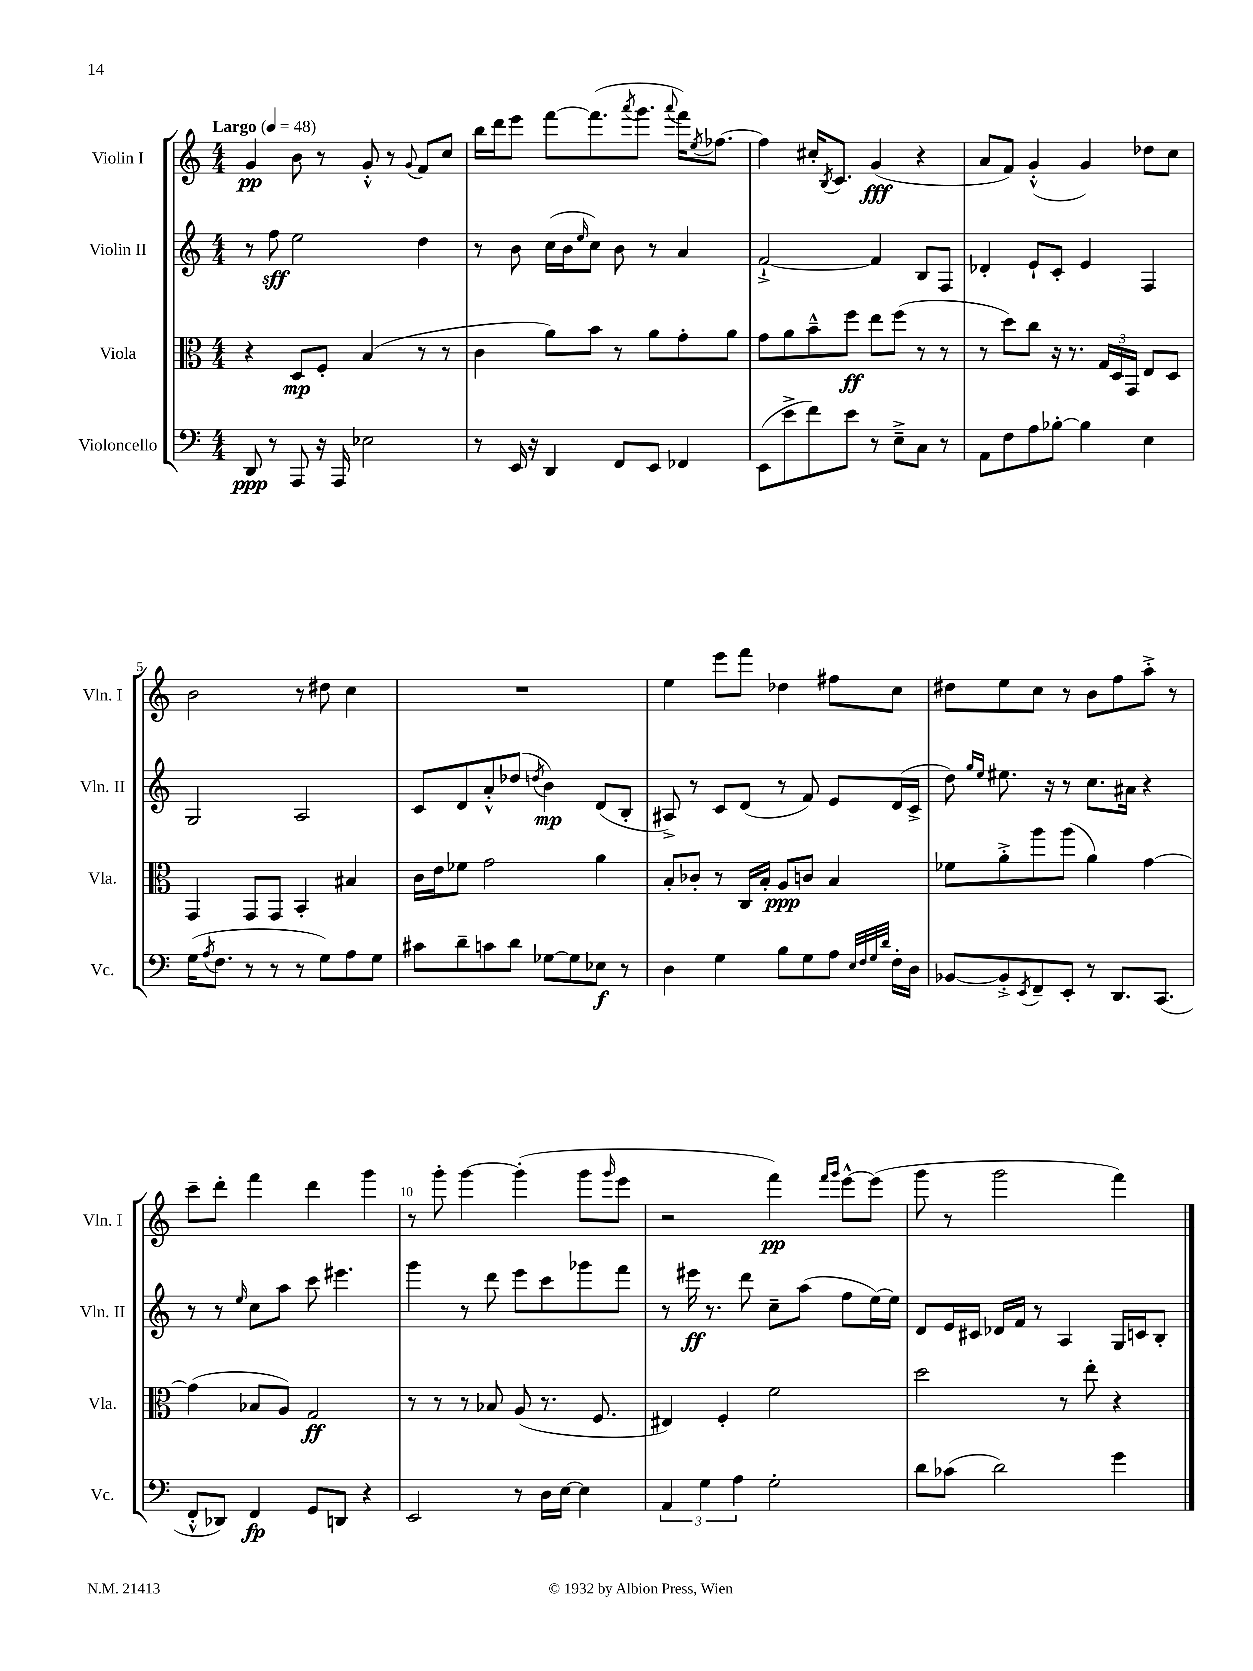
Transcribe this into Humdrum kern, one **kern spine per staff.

**kern	**dynam	**kern	**dynam	**kern	**dynam	**kern	**dynam
*part4	*part4	*part3	*part3	*part2	*part2	*part1	*part1
*staff4	*staff4	*staff3	*staff3	*staff2	*staff2	*staff1	*staff1
*I"Violoncello	*	*I"Viola	*	*I"Violin II	*	*I"Violin I	*
*I'Vc.	*	*I'Vla.	*	*I'Vln. II	*	*I'Vln. I	*
*clefF4	*	*clefC3	*	*clefG2	*	*clefG2	*
*k[]	*	*k[]	*	*k[]	*	*k[]	*
*M4/4	*	*M4/4	*	*M4/4	*	*M4/4	*
*MM48	*	*MM48	*	*MM48	*	*MM48	*
=1	=1	=1	=1	=1	=1	=1	=1
!	!	!	!	!	!	!LO:TX:a:B:t=Largo	!
8DD/	ppp	4r	.	8r	.	4g/	pp
8r	.	.	.	8ff\	sff	.	.
8AAA/	.	8D/L	mp	2ee\	.	8b\	.
16r	.	8F'/J	.	.	.	8r	.
16AAA/	.	.	.	.	.	.	.
2E-X\	.	(4B/	.	.	.	8g'^^/	.
.	.	.	.	.	.	8r	.
.	.	.	.	.	.	8qqg/	.
.	.	8r	.	4dd\	.	8f/L	.
.	.	8r	.	.	.	8cc/J	.
=2	=2	=2	=2	=2	=2	=2	=2
8r	.	4c\	.	8r	.	16bb\LL	.
.	.	.	.	.	.	16ddd\J	.
16EE/	.	.	.	8b\	.	8eee\J	.
16r	.	.	.	.	.	.	.
4DD/	.	8a\L)	.	(16cc\LL	.	[8fff\L	.
.	.	.	.	16b\J	.	.	.
.	.	.	.	16qqee/	.	.	.
.	.	8b\J	.	8cc\J)	.	(8.fff\]	.
8FF/L	.	8r	.	8b\	.	.	.
.	.	.	.	.	.	8qaaa/	.
.	.	.	.	.	.	8.ggg\J	.
8EE/J	.	8a\L	.	8r	.	.	.
.	.	.	.	.	.	8qqaaa/	.
4FF-X/	.	8g'\	.	4a/	.	16fff\KL)	.
.	.	.	.	.	.	8qee/	.
.	.	.	.	.	.	[8.ff-X\J	.
.	.	8a\J	.	.	.	.	.
=3	=3	=3	=3	=3	=3	=3	=3
(8EE\L	.	8g\L	.	[2f`^/	.	4ff-\]	.
8e^\	.	8a\	.	.	.	.	.
8f\)	.	8b~^^\	.	.	.	16cc#X'/KL	.
.	.	.	.	.	.	8qB/	.
.	.	.	.	.	.	8.c/J	.
8e\J	.	8ff\J	ff	.	.	.	.
8r	.	8ee\L	.	4f/]	.	(4g/	fff
8E~^\L	.	(8ff\J	.	.	.	.	.
8C\J	.	8r	.	8B/L	.	4r	.
8r	.	8r	.	8F/J	.	.	.
=4	=4	=4	=4	=4	=4	=4	=4
8AA\L	.	8r	.	4d-X'/	.	8a/L	.
8F\	.	8dd\L)	.	.	.	8f/J)	.
8A\	.	8cc\J	.	8e`/L	.	(4g'^^/	.
[8B-X'\J	.	16r	.	8c'/J	.	.	.
.	.	8.r	.	.	.	.	.
4B-\]	.	.	.	4e/	.	4g/)	.
.	.	24G/LL	.	.	.	.	.
.	.	24D/	.	.	.	.	.
.	.	24GG/JJ	.	.	.	.	.
4E\	.	8E/L	.	4F/	.	8dd-X\L	.
.	.	8D/J	.	.	.	8cc\J	.
!!LO:LB:g=z
=5	=5	=5	=5	=5	=5	=5	=5
(16G\KL	.	4GG/	.	2G/	.	2b\	.
8qA/	.	.	.	.	.	.	.
8.F\J	.	.	.	.	.	.	.
8r	.	8GG/L	.	.	.	.	.
8r	.	8GG/J	.	.	.	.	.
8r	.	4BB'/	.	2A/	.	8r	.
8G\L)	.	.	.	.	.	8dd#X\	.
8A\	.	4B#X/	.	.	.	4cc\	.
8G\J	.	.	.	.	.	.	.
=6	=6	=6	=6	=6	=6	=6	=6
8c#X\L	.	16c\LL	.	8c/L	.	1r	.
.	.	16e\J	.	.	.	.	.
8d~\	.	8f-X\J	.	8d/	.	.	.
8cn\	.	2g\	.	8a'^^/	.	.	.
8d\J	.	.	.	(8dd-X/J	.	.	.
.	.	.	.	8qddn/	.	.	.
[8G-X\L	.	.	.	4b\)	mp	.	.
8G-\]	.	.	.	.	.	.	.
8E-X\J	f	4a\	.	(8d/L	.	.	.
8r	.	.	.	8B'/J	.	.	.
=7	=7	=7	=7	=7	=7	=7	=7
4D\	.	8B'/L	.	8A#X^/)	.	4ee\	.
.	.	8c-X'/J	.	8r	.	.	.
4G\	.	8r	.	8c/L	.	8eee\L	.
.	.	16C/LL	.	(8d/J	.	8fff\J	.
.	.	16B'/JJ	.	.	.	.	.
8B\L	.	8A/L	ppp	8r	.	4dd-X\	.
8G\	.	8cn/J	.	8f/)	.	.	.
8A\J	.	4B/	.	8e/L	.	8ff#X\L	.
32qqE/LLL	.	.	.	.	.	.	.
32qqF/	.	.	.	.	.	.	.
32qqG/	.	.	.	.	.	.	.
32qqd/JJJ	.	.	.	.	.	.	.
16F'\LL	.	.	.	(16d/L	.	8cc\J	.
16D\JJ	.	.	.	16c^/JJ	.	.	.
=8	=8	=8	=8	=8	=8	=8	=8
[8BB-X/L	.	8f-X\L	.	8dd\)	.	8dd#X\L	.
.	.	.	.	16qqgg/LL	.	.	.
.	.	.	.	16qqee/JJ	.	.	.
8BB-'^/]	.	8a'^\	.	8.ee#X\	.	8ee\	.
8qEE/	.	.	.	.	.	.	.
8FF~/	.	8aa\	.	.	.	8cc\J	.
.	.	.	.	16r	.	.	.
8EE'/J	.	(8aa\J	.	8r	.	8r	.
8r	.	4a\)	.	8.cc\L	.	8b\L	.
8.DD/L	.	.	.	.	.	8ff\	.
.	.	.	.	16a#X\Jk	.	.	.
.	.	[4g\	.	4r	.	8aa'^\J	.
(8.CC/J	.	.	.	.	.	.	.
.	.	.	.	.	.	8r	.
!!LO:LB:g=z
=9	=9	=9	=9	=9	=9	=9	=9
8FF'^^/L	.	(4g\]	.	8r	.	8ccc~\L	.
8DD-X/J)	.	.	.	8r	.	8ddd'\J	.
.	.	.	.	16qqee/	.	.	.
4FF/	fp	8B-X/L	.	8cc\L	.	4fff\	.
.	.	8A/J)	.	8aa\J	.	.	.
8GG/L	.	2G/	ff	8ccc\	.	4ddd\	.
8DDn/J	.	.	.	4.eee#X\	.	.	.
4r	.	.	.	.	.	4ggg\	.
=10	=10	=10	=10	=10	=10	=10	=10
2EE/	.	8r	.	4ggg\	.	8r	.
.	.	8r	.	.	.	8ggg'\	.
.	.	8r	.	8r	.	[4ggg\	.
.	.	8B-X/	.	8ddd\	.	.	.
8r	.	(8A/	.	8eee\L	.	(4ggg'\]	.
16D\LL	.	8.r	.	8ccc\	.	.	.
[16E\JJ	.	.	.	.	.	.	.
4E\]	.	.	.	8ggg-X\	.	8ggg\L	.
.	.	8.F/	.	.	.	.	.
.	.	.	.	.	.	16qqggg/	.
.	.	.	.	8fff\J	.	8eee\J	.
=11	=11	=11	=11	=11	=11	=11	=11
6AA/	.	4E#X/)	.	8r	.	2r	.
.	.	.	.	16eee#X\	ff	.	.
6G\	.	.	.	.	.	.	.
.	.	.	.	8.r	.	.	.
.	.	4F'/	.	.	.	.	.
6A\	.	.	.	.	.	.	.
.	.	.	.	8ddd\	.	.	.
2G'\	.	2f\	.	8cc~\L	.	4fff\)	pp
.	.	.	.	(8aa\J	.	.	.
.	.	.	.	.	.	16qqfff/LL	.
.	.	.	.	.	.	16qqggg/JJ	.
.	.	.	.	8ff\L	.	[8eee^^\L	.
.	.	.	.	[16ee\L)	.	(8eee\J]	.
.	.	.	.	16ee\JJ]	.	.	.
=12	=12	=12	=12	=12	=12	=12	=12
8d\L	.	2dd\	.	8d/L	.	8ggg\	.
(8c-X\J	.	.	.	16e/L	.	8r	.
.	.	.	.	16c#X/JJ	.	.	.
2d\)	.	.	.	16d-X/LL	.	2ggg\	.
.	.	.	.	16f/JJ	.	.	.
.	.	.	.	8r	.	.	.
.	.	8r	.	4A/	.	.	.
.	.	8ee'\	.	.	.	.	.
4g\	.	4r	.	16G/LL	.	4fff\)	.
.	.	.	.	16cn/J	.	.	.
.	.	.	.	8B'/J	.	.	.
==	==	==	==	==	==	==	==
*-	*-	*-	*-	*-	*-	*-	*-
